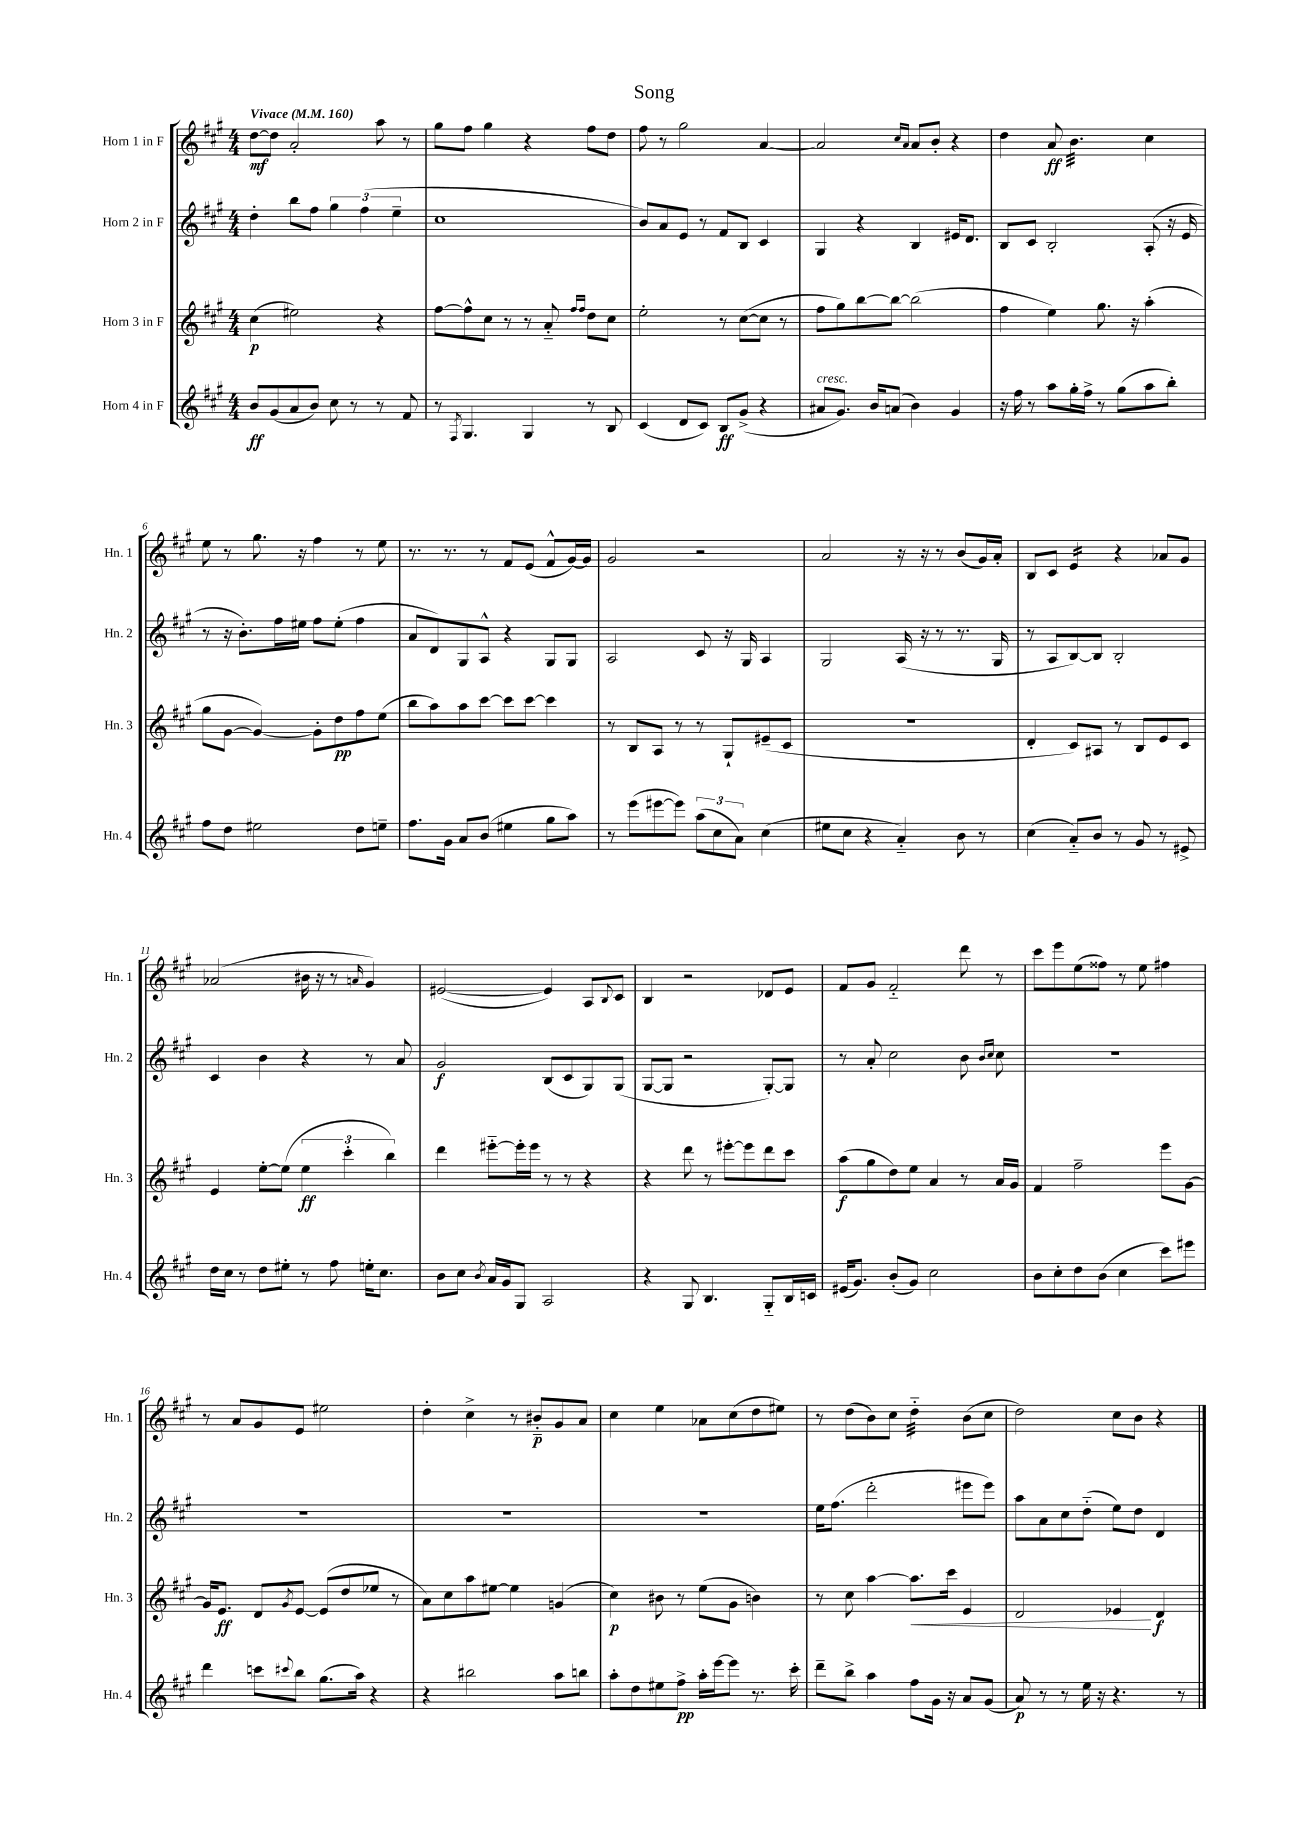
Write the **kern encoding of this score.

**kern	**kern	**kern	**kern
*staff4	*staff3	*staff2	*staff1
*clefG2	*clefG2	*clefG2	*clefG2
*k[f#c#g#]	*k[f#c#g#]	*k[f#c#g#]	*k[f#c#g#]
*M4/4	*M4/4	*M4/4	*M4/4
*MM160	*MM160	*MM160	*MM160
8b	(4cc#	4dd'	[8dd
(8g#	.	.	8dd]
8a	2ee#)	8bb	2a'
8b)	.	8ff#	.
8cc#	.	6gg#	.
8r	.	.	.
.	.	(6ff#	.
8r	4r	.	8aa
.	.	6ee~	.
8f#	.	.	8r
=	=	=	=
8r	[8ff#	1cc#	8gg#
8qF#	.	.	.
4.G#	8ff#^^]	.	8ff#
.	8cc#	.	4gg#
.	8r	.	.
4G#	8r	.	4r
.	8a'~	.	.
.	16qqff#	.	.
.	16qqff#	.	.
8r	8dd	.	8ff#
8B	8cc#	.	8dd
=	=	=	=
(4c#	2ee'	8b)	8ff#
.	.	8a	8r
8d	.	8e	2gg#
8c#)	.	8r	.
8B	8r	8f#	.
(8g#^	([8cc#	8B	.
4r	8cc#]	4c#	[4a
.	8r	.	.
=	=	=	=
8a#	8ff#	4G#	2a]
8.g#)	8gg#)	.	.
.	[8bb	4r	.
16b	.	.	.
(8a	8bb_	.	.
.	.	.	16qqcc#
.	.	.	16qqa
4b)	(2bb]	4B	8a
.	.	.	8b'
4g#	.	16e#	4r
.	.	8.d	.
=	=	=	=
16r	4ff#	8B	4dd
16ff#	.	.	.
8r	.	8c#	.
8aa	4ee)	2B'	8a
16gg#'	.	.	4.b
16ff#^	.	.	.
8r	8.gg#	.	.
(8gg#	.	.	.
.	16r	.	.
8aa	(4aa'	(8A'	4cc#
8bb')	.	16r	.
.	.	16e	.
=	=	=	=
8ff#	8gg#	8r	8ee
8dd	[8g#	16r	8r
.	.	8.b')	.
2ee#	4g#_)	.	8.gg#
.	.	16ff#	.
.	.	16ee#	16r
.	8g#']	8ff#	4ff#
.	8dd	(8ee#'	.
8dd	8ff#	4ff#	8r
8ee~	(8ee	.	8ee
=	=	=	=
8.ff#	8bb	8a	8.r
.	8aa)	8d)	.
16g#	.	.	8.r
8a	8aa	8G#	.
(8b	[8ccc#	8A^^	8r
4ee#	8ccc#]	4r	8f#
.	[8ccc#	.	(8e
8gg#	4ccc#]	8G#	8f#^^
8aa)	.	8G#	[16g#)
.	.	.	16g#]
=	=	=	=
8r	8r	2A	2g#
(8eee	8B	.	.
[8eee#	8A	.	.
8eee#])	8r	.	.
(12aa	8r	8c#	2r
12cc#	.	.	.
.	8G#`	16r	.
12a)	.	.	.
.	.	16G#	.
(4cc#	(8e#~	4A	.
.	8c#	.	.
=	=	=	=
8ee#	1r	2G#	2a
8cc#	.	.	.
4r	.	.	.
4a'~)	.	(16A	16r
.	.	16r	16r
.	.	8r	8r
8b	.	8.r	(8b
8r	.	.	16g#)
.	.	16G#	16a'
=	=	=	=
(4cc#	4d'	8r	8B
.	.	8A	8c#
8a'~)	8c#)	[8B)	4e
8b	8A#	8B]	.
8r	8r	2B'	4r
8g#	8B	.	.
8r	8e	.	8a-
8e#^	8c#	.	8g#
=	=	=	=
16dd	4e	4c#	(2a-
16cc#	.	.	.
8r	.	.	.
8dd	[8ee'	4b	.
8ee#'	(8ee]	.	.
8r	6ee	4r	16b#
.	.	.	16r
8ff#	.	.	8r
.	6ccc#'	.	.
.	.	.	16qqa
16ee'	.	8r	4g#)
8.cc#	.	.	.
.	6bb)	.	.
.	.	8a	.
=	=	=	=
8b	4ddd	2g#	([2e#
8cc#	.	.	.
8qb	.	.	.
16a	[8eee#'~	.	.
16g#	.	.	.
8G#	16eee#']	.	.
.	16eee#	.	.
2A	8r	(8B	4e#])
.	8r	8c#	.
.	4r	8G#)	8A
.	.	.	8qqB
.	.	(8G#	8c#
=	=	=	=
4r	4r	[8G#	4B
.	.	8G#]	.
8G#	8ddd	2r	2r
4.B	8r	.	.
.	[8eee#'	.	.
.	8eee#]	.	.
8G#'~	8ddd	[8G#')	8d-
16B	8ccc#	8G#]	8e
16c	.	.	.
=	=	=	=
(16e#	(8aa	8r	8f#
8.g#)	.	.	.
.	8gg#	8a'	8g#
(8b'	8dd)	2cc#	2f#'~
8g#)	8ee	.	.
2cc#	4a	.	.
.	8r	8b	8ddd
.	.	16qqb	.
.	.	16qqcc#	.
.	16a	8cc#	8r
.	16g#	.	.
=	=	=	=
8b	4f#	1r	8ccc#
8cc#'	.	.	8eee
8dd	2ff#~	.	(8ee
(8b	.	.	8ff##)
4cc#	.	.	8r
.	.	.	8ee
8ccc#)	8eee	.	4ff#
8eee#	[8g#	.	.
=	=	=	=
4ddd	16g#]	1r	8r
.	8.e	.	.
.	.	.	8a
8ccc	8d	.	8g#
8qqccc#	8qg#	.	.
8bb	[8e	.	8e
(8.gg#	(8e]	.	2ee#
.	8dd	.	.
16aa)	.	.	.
4r	8ee-	.	.
.	8r	.	.
=	=	=	=
4r	8a)	1r	4dd'
.	8cc#	.	.
2bb#	8aa	.	4cc#^
.	[8ee#	.	.
.	4ee#]	.	8r
.	.	.	8b#'~
8aa	(4g	.	8g#
8bb	.	.	8a
=	=	=	=
8aa'	4cc#)	1r	4cc#
8dd	.	.	.
8ee#	8b#	.	4ee
8ff#^	8r	.	.
16aa'	(8ee	.	8a-
[16eee	.	.	.
8eee]	8g#	.	(8cc#
8.r	4b)	.	8dd
.	.	.	8ee#)
16ccc#'	.	.	.
=	=	=	=
8ddd~	8r	16ee	8r
.	.	(8.ff#	.
8bb^	8cc#	.	(8dd
4aa	[4aa	2ddd'	8b)
.	.	.	8cc#
8ff#	8.aa]	.	4dd'~
16g#	.	.	.
16r	16ccc#	.	.
8a	4e	8eee#	(8b
(8g#	.	8eee#)	8cc#
=	=	=	=
8a)	2d	8aa	2dd)
8r	.	8a	.
8r	.	8cc#	.
16ee	.	(8dd'~	.
16r	.	.	.
4.r	4e-	8ee)	8cc#
.	.	8dd	8b
.	4d	4d	4r
8r	.	.	.
==	==	==	==
*-	*-	*-	*-
